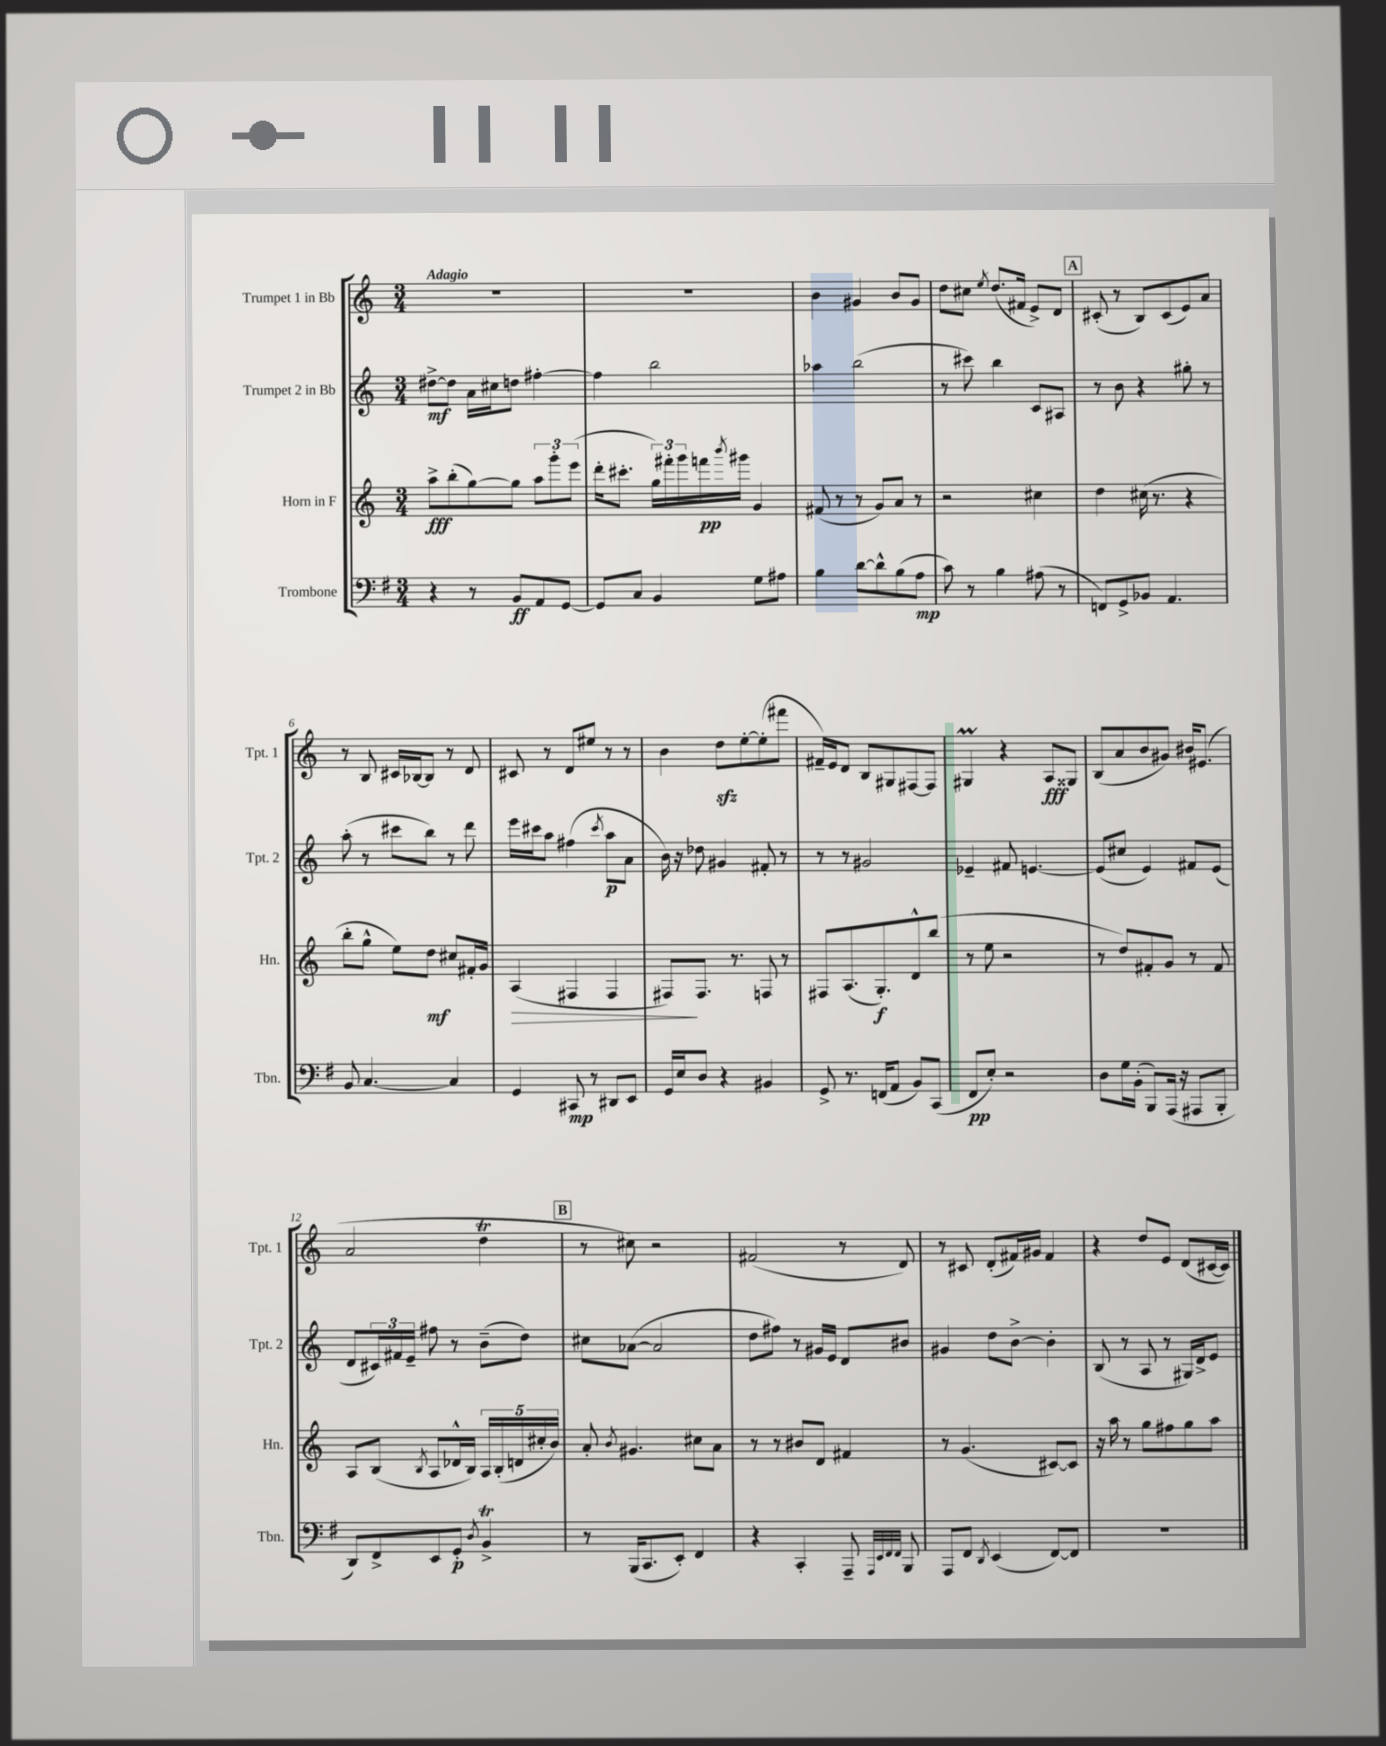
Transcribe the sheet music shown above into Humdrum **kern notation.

**kern	**dynam	**kern	**dynam	**kern	**dynam	**kern	**dynam
*part4	*part4	*part3	*part3	*part2	*part2	*part1	*part1
*staff4	*staff4	*staff3	*staff3	*staff2	*staff2	*staff1	*staff1
*I"Trombone	*	*I"Horn in F	*	*I"Trumpet 2 in Bb	*	*I"Trumpet 1 in Bb	*
*I'Tbn.	*	*I'Hn.	*	*I'Tpt. 2	*	*I'Tpt. 1	*
*clefF4	*	*clefG2	*	*clefG2	*	*clefG2	*
*k[f#]	*	*k[]	*	*k[]	*	*k[]	*
*M3/4	*	*M3/4	*	*M3/4	*	*M3/4	*
=1	=1	=1	=1	=1	=1	=1	=1
!	!	!	!	!	!	!LO:TX:a:B:t=Adagio	!
4r	.	8aa^\L	fff	[8dd#X^\L	mf	2.r	.
.	.	(8bb'\	.	8dd#\J]	.	.	.
8r	.	[8gg\)	.	16a\LL	.	.	.
.	.	.	.	16cc#X\J	.	.	.
8BB/L	ff	8gg\J]	.	8ddn\J	.	.	.
8AA/	.	12aa\L	.	[4ff#X'\	.	.	.
.	.	12ggg'\	.	.	.	.	.
[8GG/J	.	.	.	.	.	.	.
.	.	(12eee\J	.	.	.	.	.
=2	=2	=2	=2	=2	=2	=2	=2
8GG/L]	.	16ddd'\KL	.	4ff#\]	.	2.r	.
.	.	8.ccc#X'\J	.	.	.	.	.
8C/J	.	.	.	.	.	.	.
4BB/	.	24gg\LL)	.	2bb\	.	.	.
.	.	24fff#X'\	.	.	.	.	.
.	.	24ggg\	.	.	.	.	.
.	.	16fffn\	pp	.	.	.	.
.	.	8qbbb/	.	.	.	.	.
.	.	16ggg#X\JJ	.	.	.	.	.
8G\L	.	4g/	.	.	.	.	.
8A#X\J	.	.	.	.	.	.	.
=3	=3	=3	=3	=3	=3	=3	=3
4B\	.	(8f#X/	.	4aa-X\	.	4b\	.
.	.	8r	.	.	.	.	.
[8d\L	.	8r	.	(2bb\	.	4g#X/	.
8d^^\]	.	8g/L)	.	.	.	.	.
(8B\	.	8a/J	.	.	.	8b/L	.
8A\J	mp	8r	.	.	.	8g#/J	.
=4	=4	=4	=4	=4	=4	=4	=4
8c\)	.	2r	.	8r	.	8dd\L	.
8r	.	.	.	8ccc#X\)	.	8cc#X\J	.
.	.	.	.	.	.	8qee/	.
4B\	.	.	.	4bb\	.	(8.dd/L	.
.	.	.	.	.	.	16f#X/Jk	.
(8A#X\	.	4cc#X\	.	8c/L	.	8e^/L)	.
8r	.	.	.	8A#X/J	.	8d/J	.
!!LO:REH:place=s1:t=A
=5	=5	=5	=5	=5	=5	=5	=5
8FFn/L)	.	4dd\	.	8r	.	(8c#X'/	.
8GG^/	.	.	.	8b\	.	8r	.
8BB-X/J	.	(16cc#X\	.	4r	.	8B/L)	.
.	.	8.r	.	.	.	.	.
4.AA/	.	.	.	.	.	(8c#/	.
.	.	4r	.	8gg#X'\	.	8e/)	.
.	.	.	.	8r	.	8a/J	.
!!LO:LB:g=z
=6	=6	=6	=6	=6	=6	=6	=6
8BB/	.	8bb'\L	.	(8aa'\	.	8r	.
[4.C/	.	8gg^^\J	.	8r	.	8B/	.
.	.	8ee\L)	.	8ccc#X\L	.	16c#X/LL	.
.	.	.	.	.	.	[16B-X/J	.
.	.	8dd\J	mf	8bb\J)	.	8B-/J]	.
4C/]	.	8cc#X/L	.	8r	.	8r	.
.	.	16f#X'/L	.	8ddd\	.	8d/	.
.	.	16g/JJ	.	.	.	.	.
=7	=7	=7	=7	=7	=7	=7	=7
!	!	!	!LO:HP:b	!	!	!	!
4GG/	.	(4A/	>	16eee\LL	.	8c#X/	.
.	.	.	.	16ccc#X\J	.	.	.
.	.	.	.	8aa\J	.	8r	.
8CC#X/	mp	4F#X/	.	(4ff#X\	.	8d/L	.
8r	.	.	.	.	.	8ee#X/J	.
.	.	.	.	8qccc#/	.	.	.
8DD#X/L	.	4F#/	.	8aa\L	p	8r	.
8EE/J	.	.	.	8a\J	.	8r	.
=8	=8	=8	=8	=8	=8	=8	=8
16GG/LL	.	8F#X/L)	.	16b\)	.	4b\	.
16E/J	.	.	.	16r	.	.	.
8D/J	.	8.F#/J	]	8dd-X\	.	.	.
4r	.	.	.	4g#X/	.	8ddzz\L	.
.	.	8.r	.	.	.	.	.
.	.	.	.	.	.	[8ee'\	.
4BB#X/	.	8Fn/	.	8f#X'/	.	(8ee'\]	.
.	.	8r	.	8r	.	8fff#X\J	.
=9	=9	=9	=9	=9	=9	=9	=9
8GG^/	.	8F#X/L	.	8r	.	16f#X~/LL)	.
.	.	.	.	.	.	16e/J	.
8.r	.	(8.A/	.	8r	.	8d/J	.
.	.	.	.	2g#X/	.	8B/L	.
(16FFn/KL	.	8.G'/)	f	.	.	.	.
8AA/J	.	.	.	.	.	8G#X/	.
8BB/L)	.	8d^^/	.	.	.	[8F#X/	.
(8CC/J	.	(8bb/J	.	.	.	8F#/J]	.
=10	=10	=10	=10	=10	=10	=10	=10
8FF#/L	pp	8r	.	4e-X~/	.	4G#Xm/	.
8E'/J)	.	8ee\	.	.	.	.	.
2r	.	2r	.	8f#X/	.	4r	.
.	.	.	.	[4.en/	.	.	.
.	.	.	.	.	.	8A/L	fff
.	.	.	.	.	.	8G##X/J	.
=11	=11	=11	=11	=11	=11	=11	=11
8D\L	.	8r	.	(8e/L]	.	(8B/L	.
16G\L	.	8dd/L)	.	8cc#X/J	.	8a/	.
(16BB'\JJ	.	.	.	.	.	.	.
8BBB/L)	.	8f#X'/	.	4e/)	.	8b/	.
(16AAA/Jk	.	8g/J	.	.	.	8g#X/J)	.
16r	.	.	.	.	.	.	.
8AAA#X/L	.	8r	.	8f#X/L	.	16b#X/KL	.
.	.	.	.	.	.	(8.e#X/J	.
8BBB'/J	.	8f#/	.	(8e/J	.	.	.
!!LO:LB:g=z
=12	=12	=12	=12	=12	=12	=12	=12
8DD/L)	.	8A/L	.	8d/L	.	2a/	.
8FF#^/	.	(8B/J	.	24c#X/L)	.	.	.
.	.	.	.	24f#X/	.	.	.
.	.	.	.	24e~/JJ	.	.	.
.	.	8qB/	.	.	.	.	.
8EE/	.	8A/L	.	8ff#X\	.	.	.
8GG'/J	p	16d-X^^/L	.	8r	.	.	.
.	.	16B/JJ)	.	.	.	.	.
8qD/	.	.	.	.	.	.	.
4BBt^/	.	20A/LL	.	(8b~\L	.	4ddT\	.
.	.	(20B'/	.	.	.	.	.
.	.	20dn/	.	.	.	.	.
.	.	.	.	8dd\J)	.	.	.
.	.	20cc#X'/	.	.	.	.	.
.	.	20b/JJ)	.	.	.	.	.
!!LO:REH:place=s1:t=B
=13	=13	=13	=13	=13	=13	=13	=13
8r	.	8a'/	.	8cc#X\L	.	8r	.
.	.	8qb/	.	.	.	.	.
(16BBB/KL	.	4.g#X/	.	([8a-X\J	.	8cc#X\)	.
8.CC/	.	.	.	.	.	.	.
.	.	.	.	2a-/]	.	2r	.
8EE'/J)	.	.	.	.	.	.	.
4FF#/	.	8cc#X\L	.	.	.	.	.
.	.	8a\J	.	.	.	.	.
=14	=14	=14	=14	=14	=14	=14	=14
4r	.	8r	.	8dd\L	.	(2f#X/	.
.	.	8r	.	8ff#X\J)	.	.	.
4CC'/	.	8b#X/L	.	8r	.	.	.
.	.	8d/J	.	16g#X/LL	.	.	.
.	.	.	.	16e/JJ	.	.	.
8AAA~/	.	4f#X/	.	8d/L	.	8r	.
32qqAAA/LLL	.	.	.	.	.	.	.
32qqEE/	.	.	.	.	.	.	.
32qqFF#/	.	.	.	.	.	.	.
32qqFF#/JJJ	.	.	.	.	.	.	.
8BBB/	.	.	.	8b#X/J	.	8d/)	.
=15	=15	=15	=15	=15	=15	=15	=15
8AAA/L	.	8r	.	4g#X/	.	8r	.
8FF#/J	.	(4.g/	.	.	.	8c#X/	.
8qDD/	.	.	.	.	.	.	.
(4EE/	.	.	.	8dd\L	.	(8d'/L	.
.	.	.	.	[8b^\J	.	16f#X/L)	.
.	.	.	.	.	.	16g#X/JJ	.
[8FF#/L)	.	[8c#X/L)	.	4b'\]	.	4f#/	.
8FF#/J]	.	8c#/J]	.	.	.	.	.
=16	=16	=16	=16	=16	=16	=16	=16
2.r	.	16r	.	(8B/	.	4r	.
.	.	16aa\	.	.	.	.	.
.	.	8r	.	8r	.	.	.
.	.	8gg\L	.	8A/	.	8dd/L	.
.	.	8ff#X\	.	8r	.	8e/J	.
.	.	8gg\	.	16G#X/LL)	.	(8d/L	.
.	.	.	.	16d^/J	.	.	.
.	.	8aa\J	.	8e/J	.	[16c#X/L	.
.	.	.	.	.	.	16c#/JJ])	.
==	==	==	==	==	==	==	==
*-	*-	*-	*-	*-	*-	*-	*-
